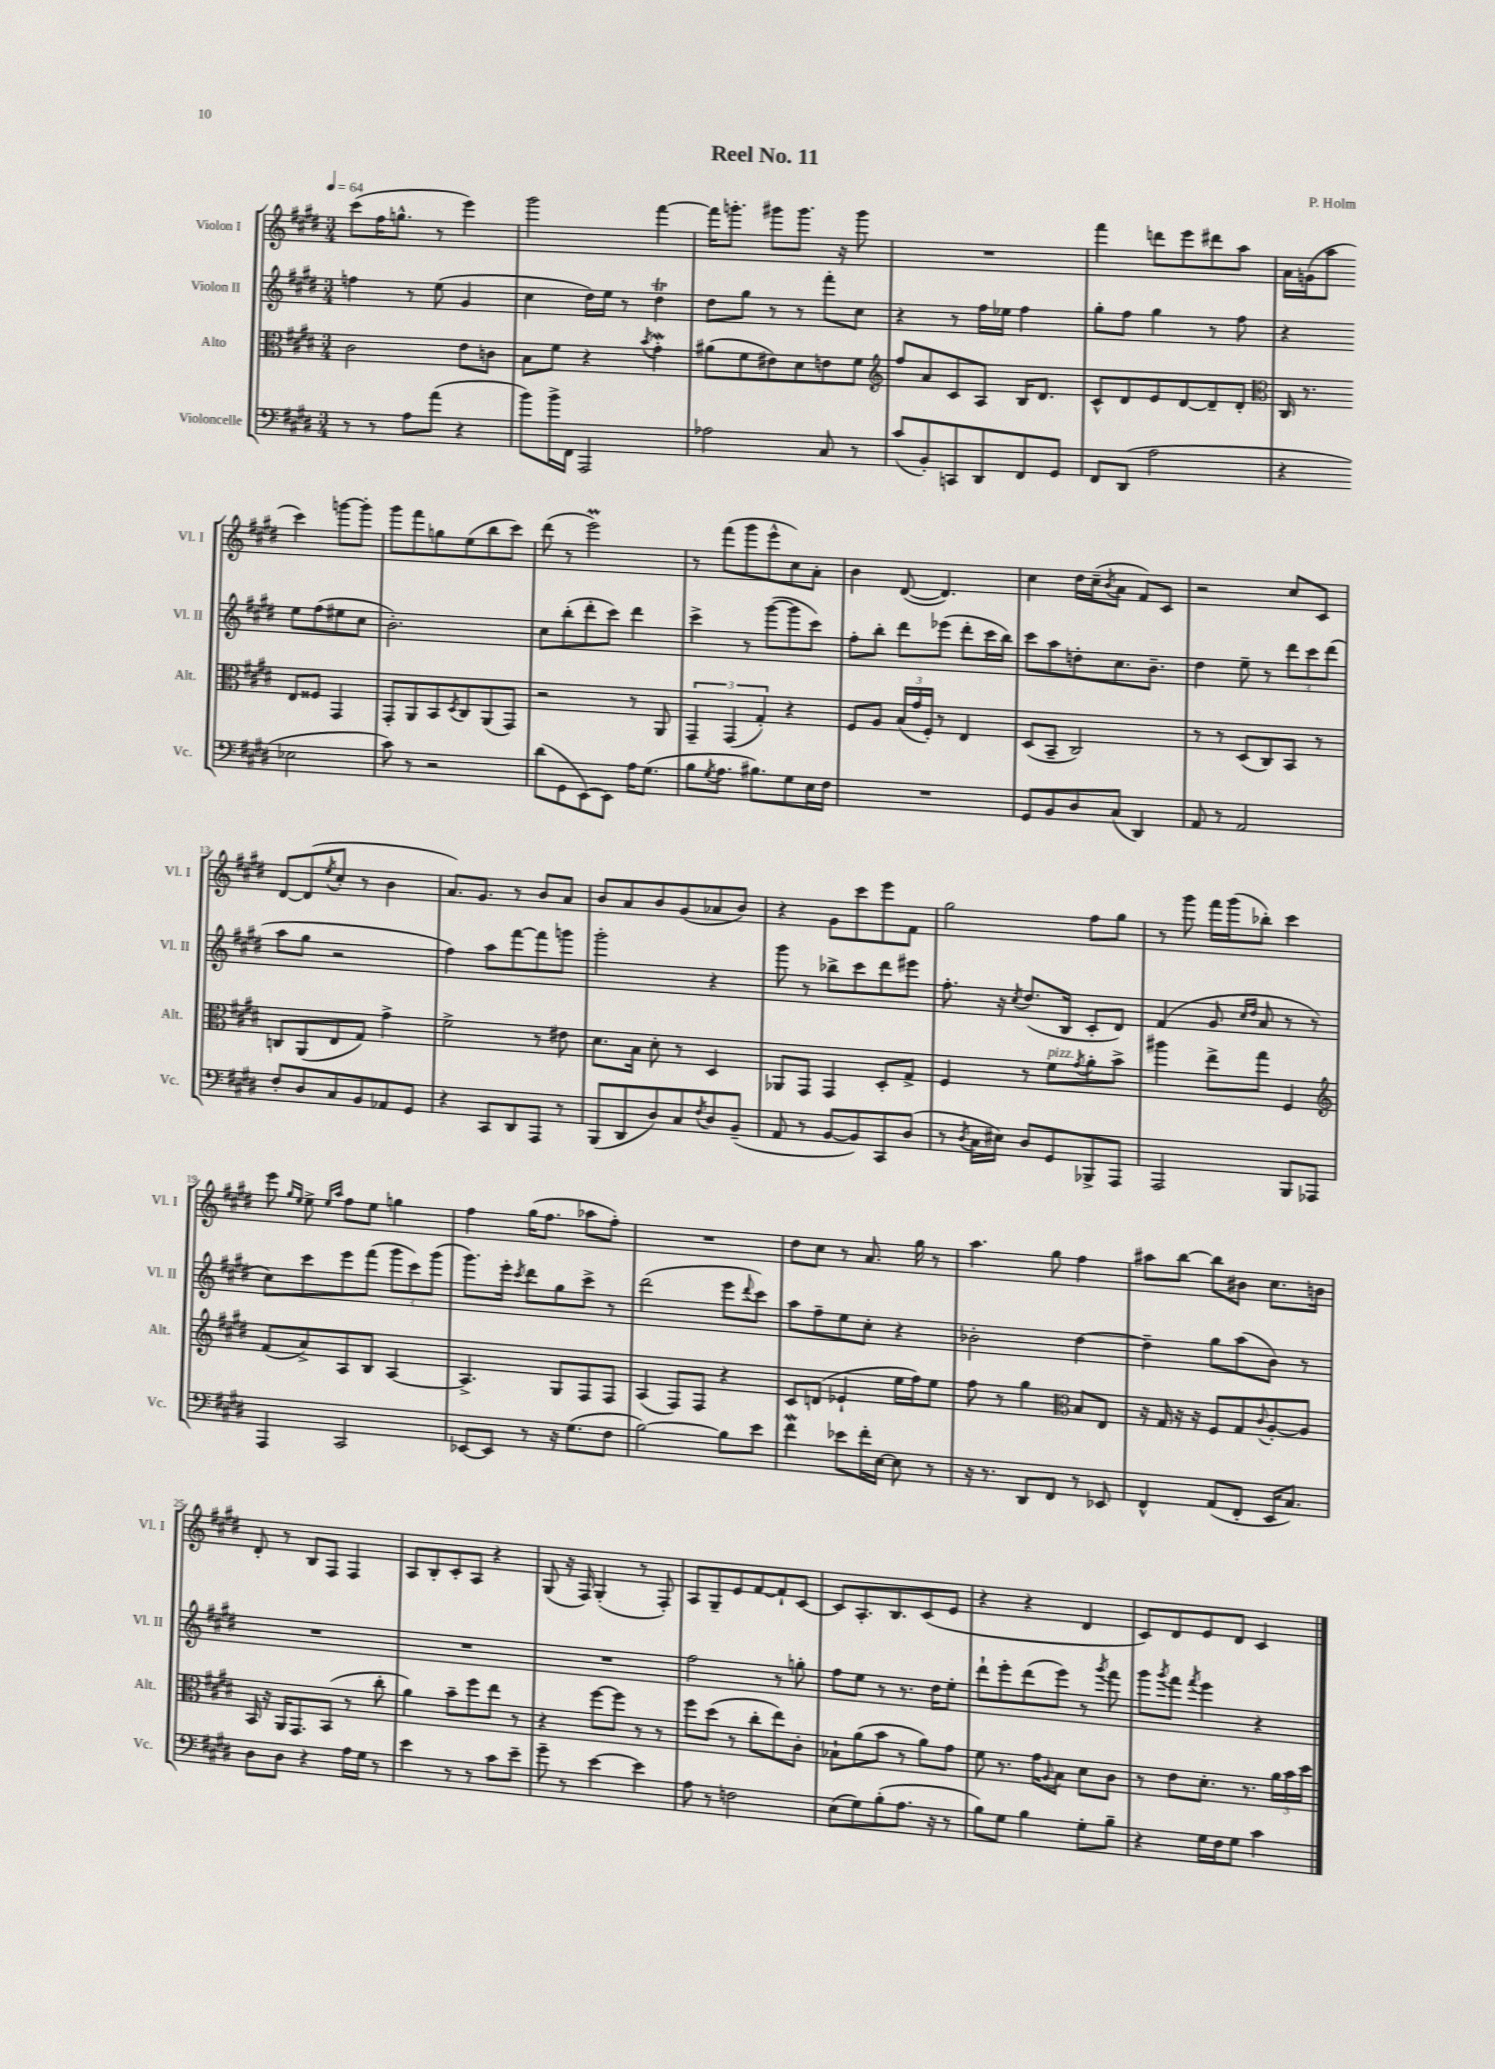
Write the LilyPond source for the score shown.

\header { title = "Reel No. 11" composer = "P. Holm" }
<<
\new StaffGroup <<
\new Staff = "s0" \with { instrumentName = "Violon I" shortInstrumentName = "Vl. I" } {
    \clef treble \key e \major \numericTimeSignature \time 3/4 \tempo 4 = 64
    cis'''8( fis''16 g''8.-^ r8 e'''4) |
    gis'''2 fis'''4~ |
    fis'''16 g'''8.-. gis'''8 gis'''8. r16 gis'''8 |
    R2. |
    fis'''4 d'''8 e'''8 dis'''8 a''8 |
    a'16 g'16( a''8 cis'''4) g'''8~ g'''8-. |
    gis'''8 fis'''8 g''8 e''8( b''8 cis'''8) |
    dis'''8( r8 e'''2\prall) |
    r8 fis'''8( gis'''8 e'''8-^ cis''8) a'8-. |
    b'4 dis'8~( dis'4.) |
    cis''4 dis''16 cis''16--( \acciaccatura { b'8 } a'8 fis'8) cis'8 |
    r2 cis''8 cis'8 |
    dis'8~ dis'8( \acciaccatura { e''8 } cis''8-. r8 b'4 |
    a'8.) gis'8. r8 b'8 a'8 |
    b'8 a'8 b'8 gis'8( aes'8 b'8) |
    r4 gis'8 cis'''8 e'''8 fis'8 |
    gis''2 fis''8 gis''8 |
    r8 gis'''8 fis'''16 gis'''16( bes''8-.) cis'''4 |
    e'''8 \grace { gis''16 e''16 } e''8-> \grace { e''16 a''16 } fis''8 e''8 g''4 |
    fis''4 gis''16( fis''8. aes''8 fis''8-.) |
    R2. |
    dis''8 cis''8 r8 a'8. gis''16 r8 |
    a''4. gis''8 fis''4 |
    ais''8 b''8~ b''8 bis'8 cis''8. b'16 |
    dis'8-. r8 b8 fis8 fis4 |
    a8 b8-. cis'8-. a8 r4 |
    gis8( r16 fis16) gis4-.( r8 fis8-.) |
    a8 gis8-- e'8 fis'8~ fis'8-! cis'8~ |
    cis'8 a8.-. b8. cis'8( e'8 |
    r4 r4 dis'4 |
    cis'8) dis'8 e'8 dis'8 cis'4 \bar "|." |
}
\new Staff = "s1" \with { instrumentName = "Violon II" shortInstrumentName = "Vl. II" } {
    \clef treble \key e \major \numericTimeSignature \time 3/4
    f''4 r8 e''8( gis'4 |
    cis''4 dis''16) e''16 r8 dis''4\trill |
    dis''8 gis''8 r8 r8 fis'''8-. cis''8 |
    r4 r8 fis''16 ees''16 fis''4 |
    gis''8-. fis''8 gis''4 r8 fis''8 |
    r4 e''8 fis''8( eis''8 cis''8 |
    b'2.-.) |
    cis''8 b''8-.( dis'''8-. cis'''8) dis'''4 |
    cis'''4-> r8 gis'''8~( gis'''8 cis'''8) |
    fis''8-. b''8-. dis'''8 ees'''8( dis'''8-. cis'''16 b''16) |
    cis'''8 a''8 d''8-. cis''8. b'8.-- |
    dis''4 e''8-- r8 \tuplet 3/2 { dis'''8 cis'''8 dis'''8( } |
    a''8 gis''8 r2 |
    fis''4) a''8 fis'''8~ fis'''8 g'''8 |
    gis'''2-. r4 |
    gis'''8 r8 bes''8-> cis'''8 dis'''8 eis'''8 |
    fis''8.-. r16 \acciaccatura { cis''8 } dis''8.( b16 cis'8-. dis'8) |
    fis'4( gis'8 \grace { cis''16 dis''16 } a'8 r8 r8 |
    cis''8) cis'''8 e'''8 fis'''8( \tuplet 3/2 { gis'''8 cis'''8) gis'''8( } |
    gis'''8.) e'''16-. \acciaccatura { cis'''8 } dis'''8 gis''8 cis'''8-> r8 |
    dis'''2( e'''8 \appoggiatura { dis'''8 } cis'''8) |
    a''8 fis''8-- e''8 cis''8-. r4 |
    bes'2-. dis''4~ |
    dis''4-- gis''8 a''8( b'8) r8 |
    R2. |
    R2. |
    R2. |
    fis''2 r8 g''8-. |
    fis''8 e''8 r8 r8. dis''16 e''8-. |
    dis'''8-! e'''8-. dis'''8( e'''8) r8 \acciaccatura { gis'''8 } fis'''8 |
    gis'''8 \acciaccatura { gis'''8 } fis'''8 \acciaccatura { fis'''8 } e'''4 r4 \bar "|." |
}
\new Staff = "s2" \with { instrumentName = "Alto" shortInstrumentName = "Alt." } {
    \clef alto \key e \major \numericTimeSignature \time 3/4
    cis'2 e'8 c'8 |
    b8 fis'8 r4 \acciaccatura { b'8 } gis'4-.\mordent |
    ais'8( fis'8 eis'8) dis'8 e'8 fis'8 |
    \clef treble fis''8 a'8 cis'8 a8 b16 dis'8. |
    cis'8-^ dis'8 e'8 dis'8~ dis'8-- dis'8-. |
    \clef alto cis16 r8. e8 fisis8 gis,4 |
    gis,8-. a,8 b,8 \acciaccatura { dis8 } cis8 a,8( gis,8) |
    r2 r8 a,8 |
    \tuplet 3/2 { gis,4-- gis,4( gis4-.) } r4 |
    fis8 a8 \tuplet 3/2 { b16( gis'16 fis16-.) } r8 e4 |
    dis8( b,8-- cis2) |
    r8 r8 dis8( cis8) b,8 r8 |
    c8 a,8( e8 gis8) gis'4-> |
    fis'2-> r8 eis'8 |
    dis'8. b16 dis'8-. r8 dis4 |
    aes,8 gis,8 gis,4 dis8-. gis8-> |
    fis4 r8 fis'8^\markup { \italic "pizz." } \acciaccatura { gis'8 } a'8-. b'8-> |
    ais''4 e''8-> gis''8 fis4 |
    \clef treble fis'8( a'8->) a8 b8 a4~ |
    a4.-> gis8 fis8 fis8 |
    a4( fis8) fis8 r4 |
    cis'8 d'8( ees'4-! e''16 fis''16) e''8 |
    fis''8 r8 gis''4 \clef alto b8 e8 |
    r16 gis16 r16 r16 fis8 gis8 \appoggiatura { cis'8 } a8~-. a8 |
    b,16 r16 a,16 gis,8. b,8( r8 cis''8-. |
    a'4) b'8-- fis''8 e''8 r8 |
    r4 fis''8~ fis''8 r8 r8 |
    fis''8 dis''8( r8 cis''8-. e''8) cis'8-. |
    bes8-! a'8( b'8 r8 a'8) gis'8 |
    fis'8 r8. gis'16 \appoggiatura { a8 } b8 dis'8 cis'8 |
    r8 e'8 dis'8.-. r8. \tuplet 3/2 { a'16 b'16 dis''16 } \bar "|." |
}
\new Staff = "s3" \with { instrumentName = "Violoncelle" shortInstrumentName = "Vc." } {
    \clef bass \key e \major \numericTimeSignature \time 3/4
    r8 r8 a8 a'8( r4 |
    b'8) b'16-> fis,16 a,,2 |
    aes2 cis8 r8 |
    cis'8( b,8-.) c,8 dis,8 fis,8 gis,8 |
    fis,8 dis,8( a2 |
    r4 ees2 |
    cis'8) r8 r2 |
    dis'8( gis,8 e,8~) e,8 a16 gis8.( |
    b8 \acciaccatura { gis8 } a8. bis8.) gis8 e16 fis16 |
    R2. |
    gis,8 b,8 dis8 cis8( dis,4) |
    a,8 r8 a,2 |
    fis8-. dis8 cis8 b,8 aes,8 gis,8 |
    r4 cis,8 dis,8 a,,8 r8 |
    b,,8( dis,8 dis8) cis8 \acciaccatura { fis8 } dis8 b,8--( |
    a,8 r8 b,8~ b,8) cis,8 dis8( |
    r8 \acciaccatura { dis8 } cis16 eis16) dis8 gis,8 bes,,8-> a,,8 |
    a,,2 b,,8 aes,,8 |
    a,,4 cis,2 |
    ees,8~ ees,8 r8 r16 gis8.( fis8 |
    b2~) b8 e'8 |
    fis'4\mordent ees'8 fis'16-. e16~ e8 r8 |
    r16 r8. dis,8 fis,8 r8 ees,8 |
    fis,4-^ a,8( fis,8-. e,16 cis8.) |
    dis8 dis8 r4 a16 gis16 r8 |
    e'4 r8 r8 cis'8 e'8-- |
    gis'8-- r8 e'4~ e'4 |
    a8 r8 f2 |
    e8( gis8) b8-.( a8. r16 r8 |
    b8) gis8 b4 gis8-. b8-- |
    r4 gis16 fis16 gis8 cis'4 \bar "|." |
}
>>
>>
